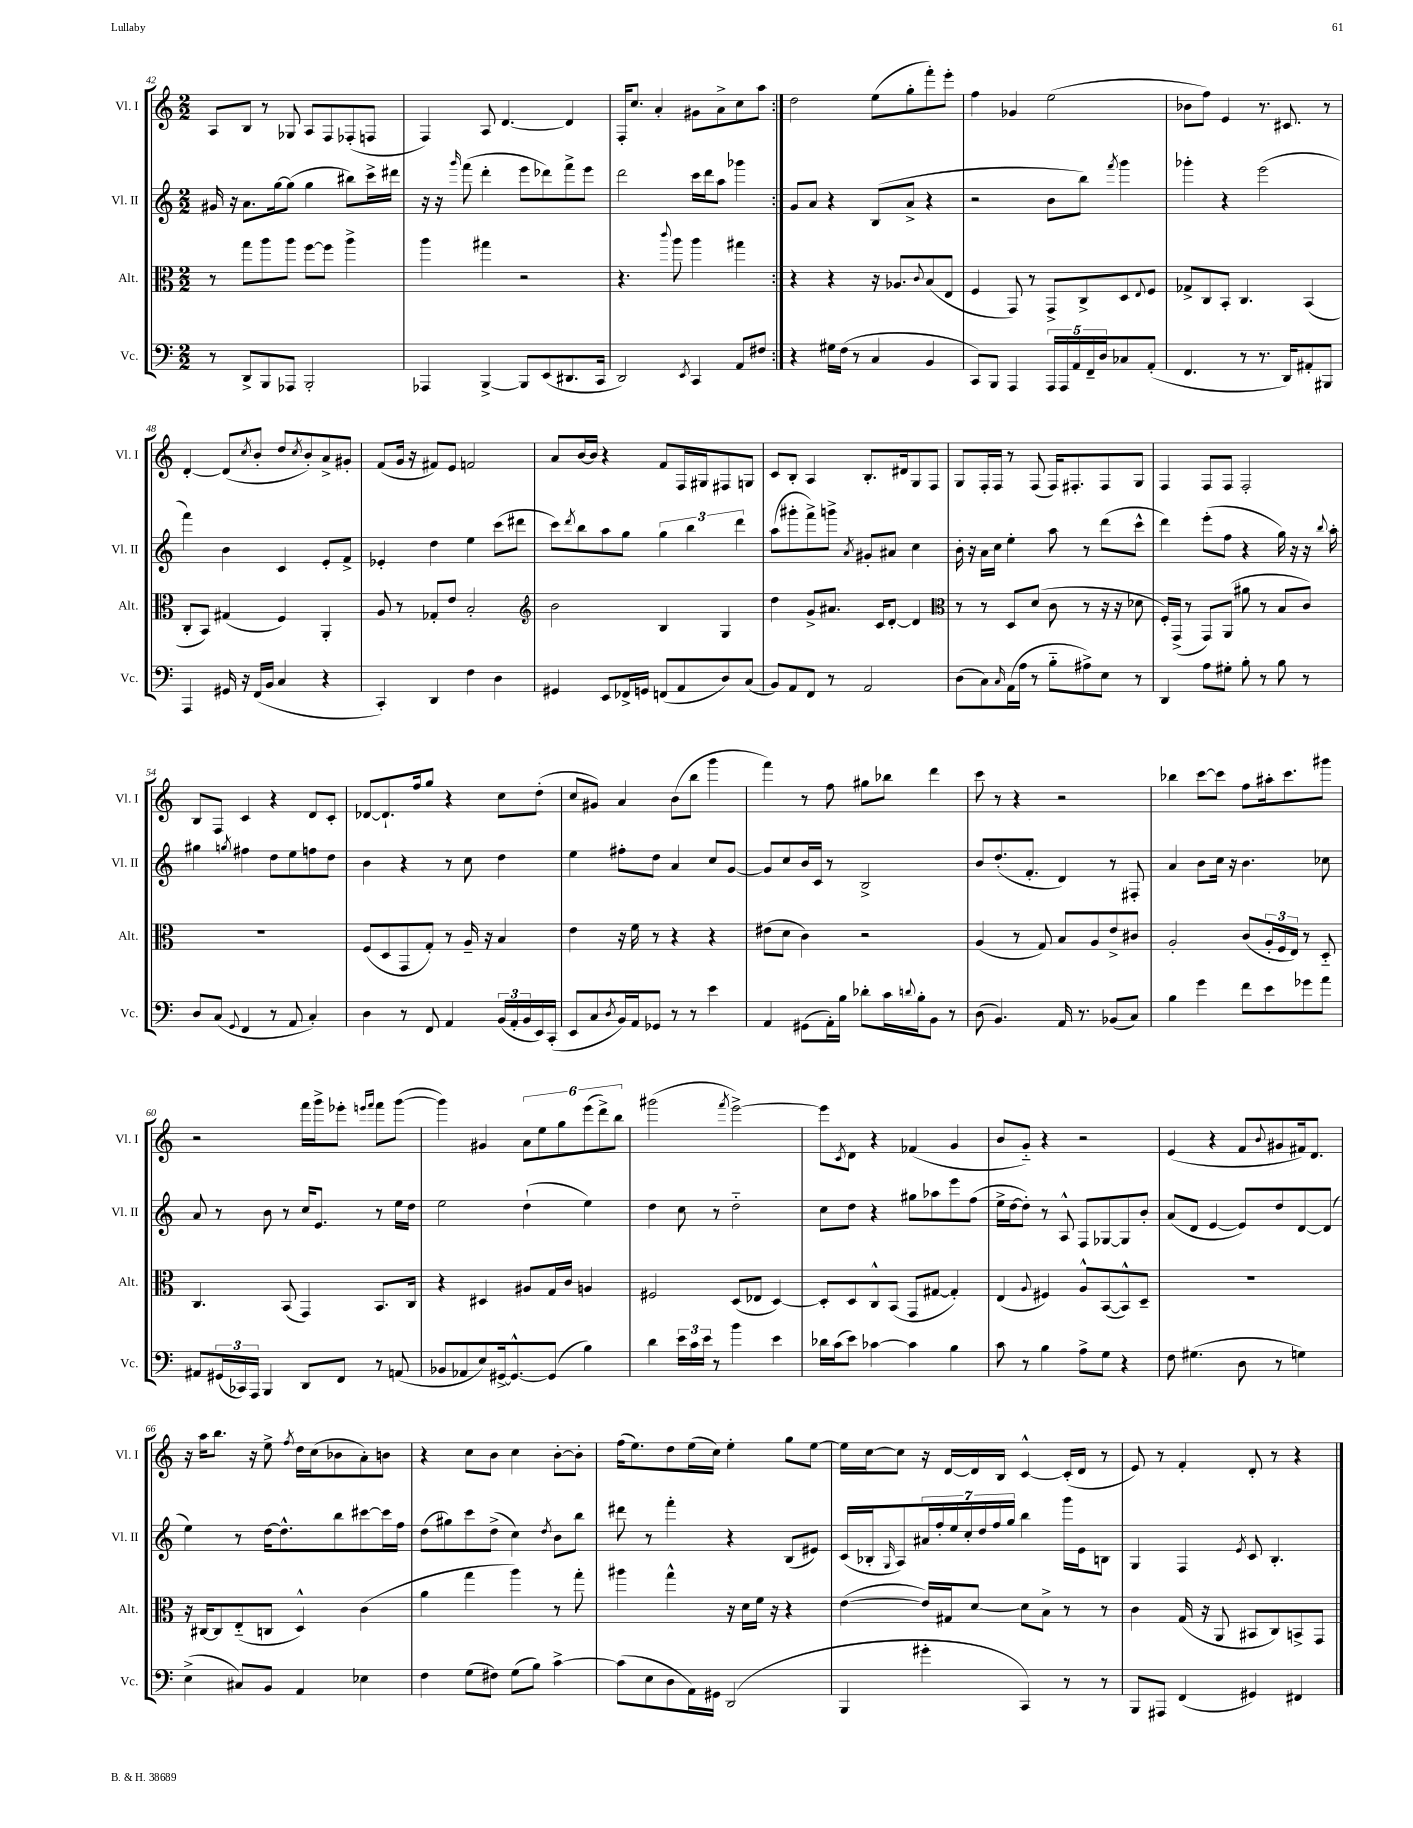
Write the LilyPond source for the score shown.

<<
\new StaffGroup <<
\new Staff = "s0" \with { instrumentName = "Vl. I" shortInstrumentName = "Vl. I" } {
    \clef treble \key c \major \numericTimeSignature \time 2/2
    \repeat volta 2 { a8 b8 r8 ges8 a8 f8 fes8-.( f8 |
    f4) a8 d'4.~ d'4 |
    f16-. c''8. a'4-. gis'8 a'8-> c''8 a''8 | }
    d''2 e''8( g''8-. f'''8-.) e'''8-. |
    f''4 ges'4 e''2( |
    bes'8 f''8) e'4 r8. cis'8. r8 |
    d'4~-. d'8( \acciaccatura { c''8 } b'8-. d''8 \acciaccatura { c''8 } b'8-.) a'8-> gis'8-. |
    f'8( g'16 r16 fis'8) e'8 f'2 |
    a'8 b'16~ b'16 r4 f'8 f16 gis16 fis8 g8 |
    c'8 b8-. a4 b8.-. dis'16 g8 f8 |
    g8 f16-. f16 r8 f8( f16) fis8.-. fis8 g8 |
    f4 f8 f8 f2-. |
    b8 f8 c'4 r4 d'8 c'8-. |
    des'8~ des'8.-! f''16 g''8 r4 c''8 d''8-.( |
    c''8 gis'8) a'4 b'8( b''8 g'''4 |
    f'''4) r8 f''8 gis''8 bes''8 d'''4 |
    c'''8 r8 r4 r2 |
    bes''4 c'''8~ c'''8 f''8 ais''16-. c'''8. gis'''8 |
    r2 f'''16 g'''16-> ees'''8-. \grace { e'''16 f'''16 } f'''8 g'''8~( |
    g'''4) gis'4 \tuplet 6/4 { a'8 e''8 g''8 e'''8( d'''8->) b''8 } |
    gis'''2( \acciaccatura { f'''8 } e'''2~->) |
    e'''8 \acciaccatura { c'8 } d'8 r4 fes'4( g'4 |
    b'8 g'8-_) r4 r2 |
    e'4( r4 f'8 \appoggiatura { b'8 } gis'8 fis'16) d'8. |
    r16 a''16 b''8. r16 e''8-> \acciaccatura { f''8 } d''16 c''16( bes'8 a'8-.) b'8 |
    r4 c''8 b'8 c''4 b'8~-. b'8-. |
    f''16( e''8.) d''8 e''16( c''16) e''4-. g''8 e''8~ |
    e''16 c''16~ c''8 r16 d'16~ d'16 b16 c'4~-^ c'16-.( d'16 r8 |
    e'8) r8 f'4-. d'8-. r8 r4 \bar "|." |
}
\new Staff = "s1" \with { instrumentName = "Vl. II" shortInstrumentName = "Vl. II" } {
    \clef treble \key c \major \numericTimeSignature \time 2/2
    \repeat volta 2 { gis'16 r16 a'8. g''16~ g''8( g''4 bis''8) c'''16-> dis'''16 |
    r16 r16 \grace { g'''16 } f'''8( d'''4-. e'''8 des'''8) f'''8-> e'''8 |
    d'''2 c'''16 d'''16 a''8 ges'''4 | }
    g'8 a'8 r4 b8( a'8-> r4 |
    r2 b'8 b''8) \acciaccatura { f'''8 } g'''4 |
    ges'''4-. r4 e'''2( |
    f'''4) b'4 c'4 e'8-. f'8-> |
    ees'4-. d''4 e''4 c'''8( dis'''8 |
    c'''8) \acciaccatura { d'''8 } b''8 a''8 g''8 \tuplet 3/2 { g''4 b''4 d'''4 } |
    a''8( gis'''8-. f'''8->) g'''8-> \acciaccatura { a'8 } gis'8-. ais'8 c''4 |
    b'16-. r16 a'16 c''16 e''4-. a''8 r8 d'''8( c'''8-^ |
    d'''4) e'''8-.( f''8 r4 g''16) r16 r16 \appoggiatura { b''8 } a''16-. |
    gis''4 \acciaccatura { g''8 } fis''4 d''8 e''8 f''8 d''8 |
    b'4 r4 r8 c''8 d''4 |
    e''4 fis''8-. d''8 a'4 c''8 g'8~ |
    g'8 c''8 b'16 c'16 r8 b2-> |
    b'8 d''8.-.( f'8.-. d'4) r8 fis8-. |
    a'4 b'8 c''16 r16 b'4. ces''8 |
    a'8 r8 b'8 r8 c''16 e'8. r8 e''16 d''16 |
    e''2 d''4-!( e''4) |
    d''4 c''8 r8 d''2-_ |
    c''8 d''8 r4 gis''8 aes''8 e'''8 f''8( |
    e''16-> d''16~ d''8-.) r8 a8-^ f8 ges8~ ges8 b'8-. |
    a'8( d'8 e'4~ e'8) d''8 d'8~ d'8( |
    e''4) r8 d''16~ d''8.-^ b''8 cis'''8~ cis'''16 f''16 |
    d''8( gis''8) c'''8 d''8->( c''4) \acciaccatura { d''8 } b'8 b''8 |
    dis'''8 r8 f'''4-. r4 b8( eis'8) |
    c'16( bes16-. \grace { g16 } a8) \tuplet 7/4 { ais'16 f''16-. e''16 c''16-. d''16 f''16 g''16 } b''4 g'''16 e'16 b8 |
    g4 f4 \acciaccatura { e'8 } c'8 b4.-. \bar "|." |
}
\new Staff = "s2" \with { instrumentName = "Alt." shortInstrumentName = "Alt." } {
    \clef alto \key c \major \numericTimeSignature \time 2/2
    \repeat volta 2 { r8 g''8 a''8 a''8 f''8~ f''8 a''4-> |
    a''4 gis''4 r2 |
    r4. \appoggiatura { c'''8 } a''8 a''4 gis''4 | }
    r4 r4 r16 aes8. \appoggiatura { c'8 } b8( e8 |
    f4 g,8) r8 g,8-> c8-> d8 \appoggiatura { e8 } f8 |
    ges8-> c8 b,8-. c4. b,4( |
    c8-. b,8) gis4( f4) a,4-. |
    a8 r8 ges8-. e'8 b2-. |
    \clef treble b'2 b4 g4 |
    d''4 g'8-> ais'8. c'16 d'8~-. d'4 |
    \clef alto r8 r8 d8 d'8( c'8 r8 r16 r16 des'8 |
    f16-.) g,16->( r8 g,8) a,8( ais'8 r8 b8 c'8) |
    R1 |
    f8( d8 g,8 g8-.) r8 a16-- r16 b4 |
    e'4 r16 f'16 r8 r4 r4 |
    eis'8( d'8 c'4) r2 |
    a4( r8 g8) b8 a8 e'8-> cis'8 |
    a2-. c'8( \tuplet 3/2 { a16-. f16 e16) } r8 d8-_ |
    c4. b,8( g,4) b,8. c16 |
    r4 dis4 ais8 g16 c'16 a4 |
    fis2 d8( ees8 d4~) |
    d8-. d8 c8-^ b,8( g,8 gis8~ gis4-.) |
    e4( \appoggiatura { a8 } fis4) a8-^ b,8~( b,8-^) d8-- |
    R1 |
    r16 cis16~ cis8 e8-_( c8 d4-^) c'4( |
    a'4 g''4 a''4) r8 g''8-. |
    ais''4 g''4-^ r16 d'16 f'16 r16 r4 |
    e'4~( e'16) gis16 d'8~ d'8 b8-> r8 r8 |
    c'4 g16( r16 a,8 bis,8 c8) b,8-> g,8 \bar "|." |
}
\new Staff = "s3" \with { instrumentName = "Vc." shortInstrumentName = "Vc." } {
    \clef bass \key c \major \numericTimeSignature \time 2/2
    \repeat volta 2 { r8 d,8-> b,,8 aes,,8 b,,2-. |
    aes,,4 b,,4~-> b,,8 e,8( dis,8. c,16 |
    d,2) \acciaccatura { e,8 } c,4 a,8 fis8 | }
    r4 gis16 f16( r8 c4 b,4 |
    c,8) b,,8 a,,4 \tuplet 5/4 { a,,16 a,,16 a,16 f,16-- d16 } ces8 a,8-.( |
    f,4. r8 r8. d,16) ais,8-. bis,,8 |
    a,,4 gis,16 r16 f,16( b,16 c4 r4 |
    c,4-.) d,4 f4 d4 |
    gis,4 e,8 fes,16-> g,16 f,8( a,8 d8) c8( |
    b,8) a,8 f,8 r8 a,2 |
    d8( c8) \grace { c16 } a,16( a16 r8 b8-_ ais8->) e8 r8 |
    d,4 a8 gis8-. b8-. r8 b8 r8 |
    d8 c8( \appoggiatura { g,8 } f,4 r8 a,8 c4-.) |
    d4 r8 f,8 a,4 \tuplet 3/2 { b,16( a,16-. b,16 } e,16) c,16-.( |
    e,8 c8 \acciaccatura { d8 } b,16) a,16 ges,8 r8 r8 e'4 |
    a,4 gis,8( a,16-.) b16 des'8-. c'16 \appoggiatura { d'8 } b16-. b,8 r8 |
    d8( b,4.) a,16 r8. bes,8( c8) |
    b4 g'4 f'8 e'8 ges'8 a'8 |
    ais,8 \tuplet 3/2 { gis,16( ces,16) a,,16 } b,,4 d,8 f,8 r8 a,8( |
    bes,8 aes,8 e8) gis,16~-> gis,8.~-^ gis,8( b4) |
    d'4 \tuplet 3/2 { e'16 c'16 e'16 } r8 b'4 e'4 |
    des'16 c'16( e'8) ces'4~ ces'4 b4 |
    c'8 r8 b4 a8-> g8 r4 |
    f8 gis4.( d8 r8 g4) |
    e4->( cis8) b,8 a,4 ees4 |
    f4 g8( fis8) g8( b8) c'4~-> |
    c'8( e8 d8 a,16) gis,16 d,2( |
    b,,4 gis'4-. c,4) r8 r8 |
    b,,8 ais,,8 f,4( gis,4) fis,4 \bar "|." |
}
>>
>>
\layout { \context { \Score currentBarNumber = #42 } }
